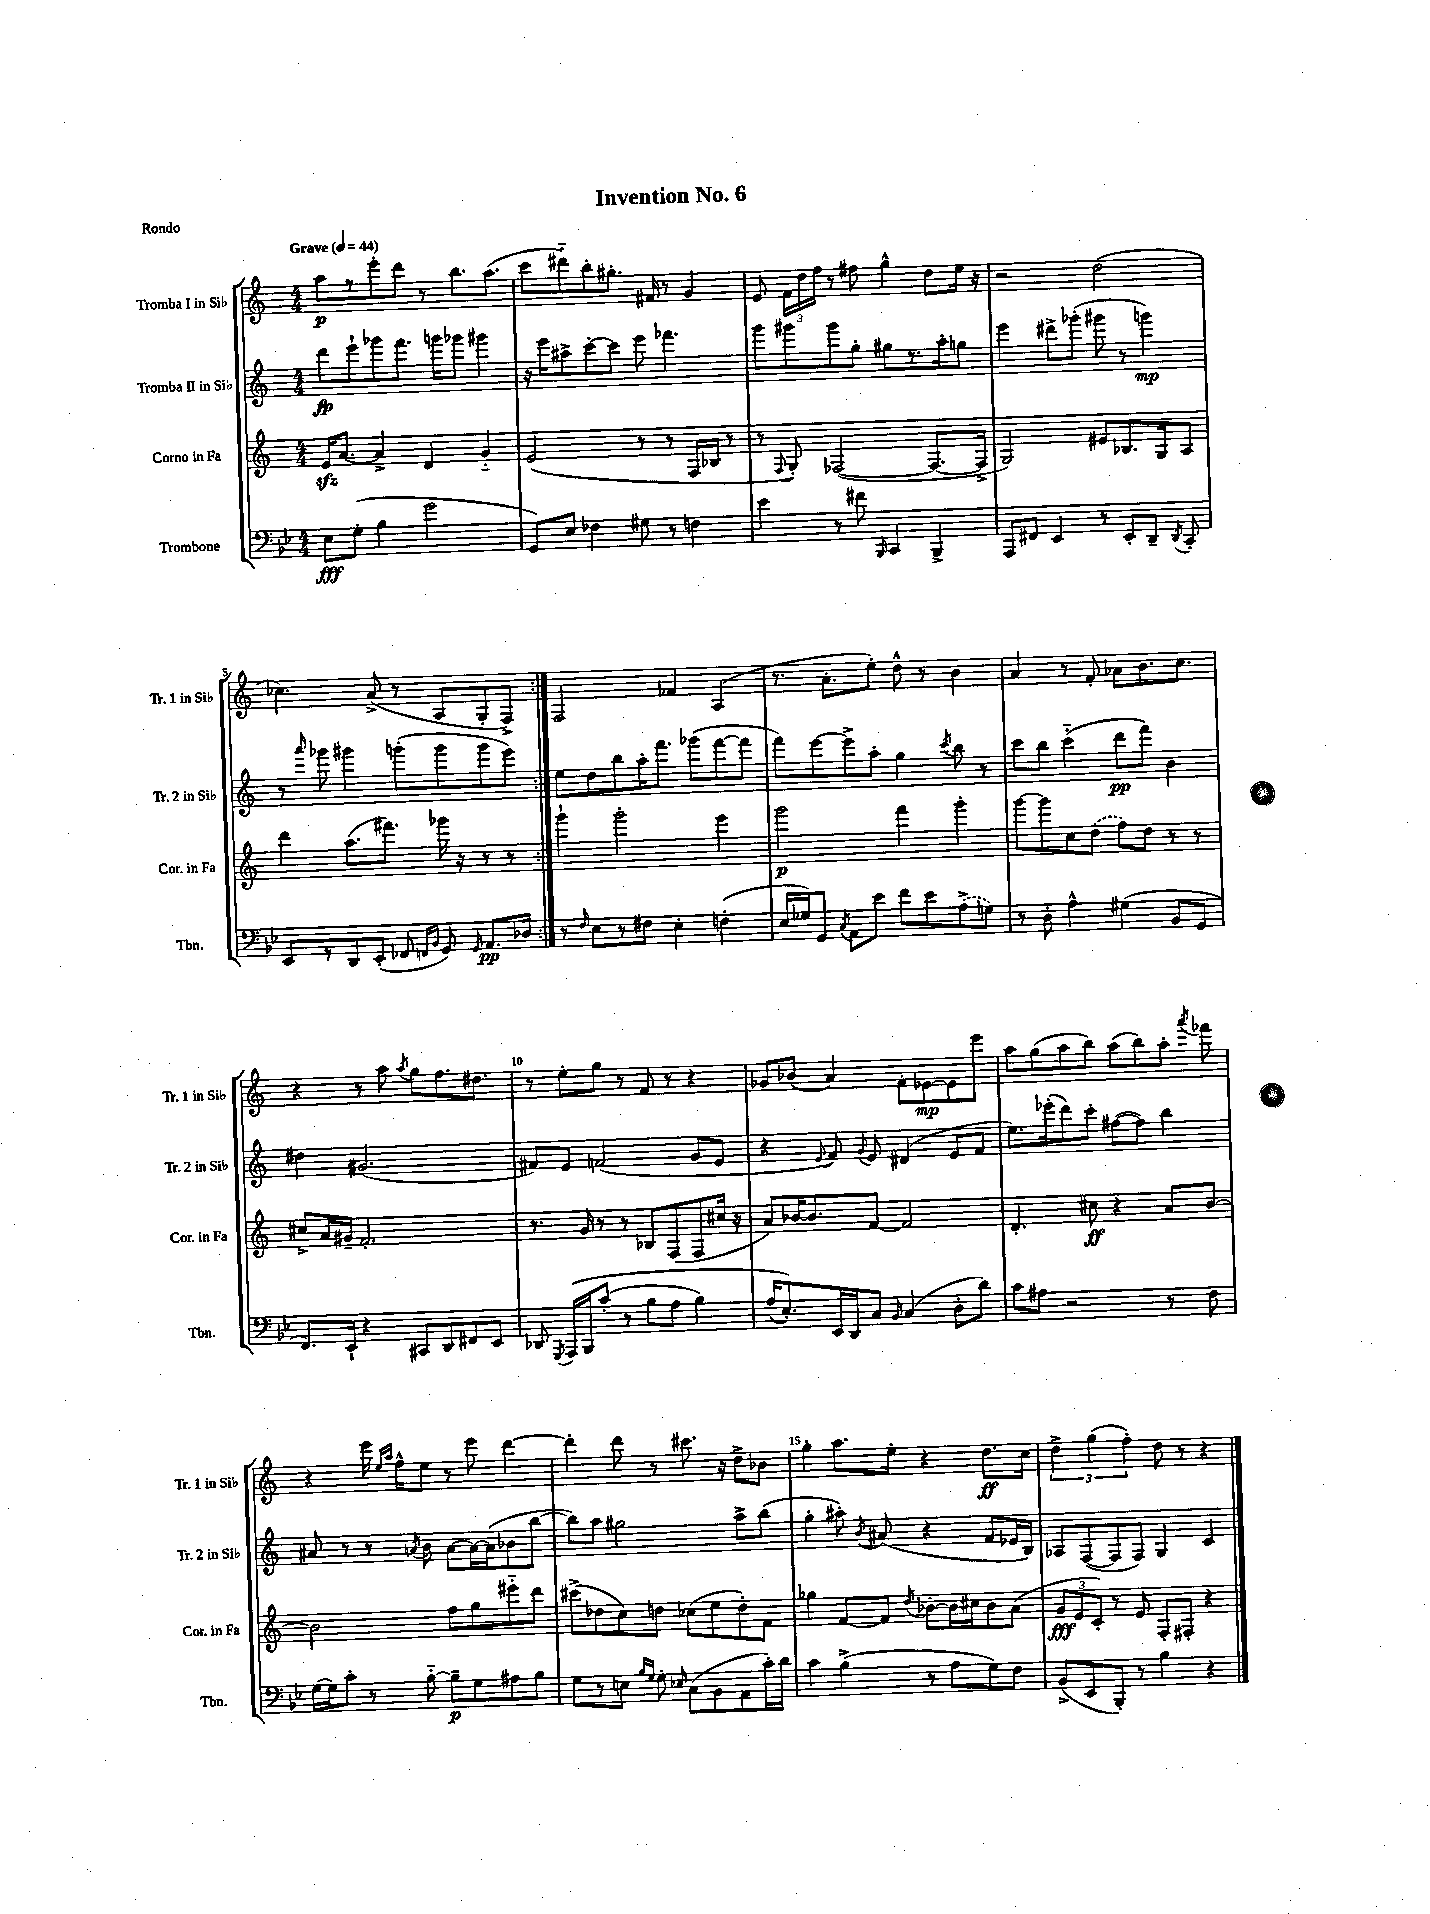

**kern	**kern	**kern	**kern
*staff4	*staff3	*staff2	*staff1
*clefF4	*clefG2	*clefG2	*clefG2
*k[b-e-]	*k[]	*k[]	*k[]
*M4/4	*M4/4	*M4/4	*M4/4
*MM44	*MM44	*MM44	*MM44
8E-	16e	8ddd	8aa
.	[8.a	.	.
(8G'	.	8eee`	8r
4B-	4a^]	8ggg-	8eee'
.	.	8.fff	8ddd
2g	4d	.	8r
.	.	16ggg	.
.	.	8ggg-	8.bb
.	4g'~	4ggg#	.
.	.	.	(8.aa
=	=	=	=
8GG)	(2e	16r	8ccc
.	.	16eee	.
8E-	.	8aa#^	8ddd#'~)
4F-	.	[8ccc'	8bb'
.	.	8ccc]	8.gg#'
8G#	8r	8eee	.
.	.	.	16f#
8r	8r	4.fff-	8r
4F	16F	.	4g
.	16B-	.	.
.	8r	.	.
=	=	=	=
4e-	8r	8ggg	8e
.	8qqF	.	.
.	8G')	8ggg#	24f
.	.	.	24dd
.	.	.	24ff
8r	([2F-	8ggg#	8r
8f#	.	8gg'	8ff#
16qqBBB-	.	.	.
4CC	.	8gg#	4gg^^
.	.	8.r	.
4BBB-^	8.F-_	.	8dd
.	.	16aa'	.
.	.	8gg	16ee
.	16F-^]	.	16r
=	=	=	=
8AAA	2G)	4eee	2r
8FF#	.	.	.
4EE-	.	8ddd#^	.
.	.	(8ggg-'	.
8r	8e#	8ggg#	(2dd
8EE-'	8.B-	8r	.
8DD~	.	4ggg)	.
.	16G	.	.
8qDD	.	.	.
8CC'	8A	.	.
=	=	=	=
8EE-	4ddd	8r	4.cc-)
.	.	16qqaaa	.
8r	.	8ggg-	.
8DD	(8.aa	4ggg#	.
(8EE-'	.	.	(8a^
.	8.fff#)	.	.
8FF-	.	(8ggg'	8r
16qqFF	.	.	.
16qqBB-	.	.	.
8GG)	16ggg-	8ggg	8A
.	16r	.	.
16qqGG	.	.	.
8.AA	8r	8ggg	8G'
.	8r	8eee)	8F^)
16D-	.	.	.
=:|!	=:|!	=:|!	=:|!
8r	4ggg`	8ee	2F
16qqF	.	.	.
8E-	.	8dd	.
8r	2ggg'	8bb	.
8F#	.	16aa'	.
.	.	8.fff	.
4E-'	.	.	4f-
.	.	(8ggg-	.
(4F'	4eee	[8fff	(4A
.	.	8fff]	.
=	=	=	=
16E-	2ggg	8fff)	8.r
16G-)	.	.	.
8GG	.	[8eee	.
.	.	.	8.a'
8qC	.	.	.
8AA	.	8eee^]	.
8e-	.	8aa'	8ee')
8f	4fff	4gg	8dd^^
8e-	.	.	8r
.	.	8qccc	.
(8A^	4ggg'	8bb	4b
8G)	.	8r	.
=	=	=	=
8r	[8ggg	8ccc	4a
8D'	8ggg]	8bb	.
4A^^	8cc	(4ccc'~	8r
.	(8dd	.	8f'
(4G#	8ff)	8ddd	8a-
.	8dd	8fff)	8.b
8BB-	8r	4b	.
.	.	.	8.cc
8GG	8r	.	.
=	=	=	=
8.FF)	8cc#^	4dd#	4r
.	16a	.	.
16EE-`	16g#~	.	.
4r	2.f'	(2.g#	8r
.	.	.	8aa
.	.	.	8qaa
8CC#	.	.	8gg
8DD	.	.	8.ff
8FF#	.	.	.
.	.	.	8.dd#
8EE-	.	.	.
=	=	=	=
8DD-	8.r	8f#)	8r
8qGGG	.	.	.
&(16AAA	.	8e	8ee'
16BBB-	16g	.	.
(8c'	8r	(2f	8gg
8r	8r	.	8r
8B-	8B-	.	8f
8A	(8F	.	8r
4B-)	8F	8g	4r
.	16cc#	8e	.
.	16r	.	.
=	=	=	=
(16A	8a)	4r	8g-
8.E-')&)	.	.	.
.	[16b-	.	(8b-
.	8.b-]	.	.
.	.	8qqe	.
16EE-	.	8f)	4a)
16DD	.	.	.
.	.	8qqg	.
8C	[8f	8e	.
16qqBB-	.	.	.
(4C	2f]	(4d#	8f'
.	.	.	[8e-
8D'	.	8e	8e-]
8d)	.	8f	8eee
=	=	=	=
8c	4.d'	8.ee)	8aa
8A#	.	.	(8gg
.	.	(16eee-'	.
2r	.	8ddd)	8aa
.	8cc#	8ccc'	8bb)
.	4r	([8ff#	(8aa
.	.	8ff#])	8bb)
8r	8a	4bb	8aa'
.	.	.	8qaaa
8F	[8b	.	8fff-
=	=	=	=
[16G	2b]	8a#	4r
16G]	.	.	.
8c'	.	8r	.
8r	.	8r	16eee
.	.	.	16qqee
.	.	.	16qqaa
.	.	.	16ff^^
.	.	8qa	.
[8B-'~	.	8b	8ee
8B-~]	8ff	[8a	8r
8G	8gg	16a_	8eee
.	.	(16a]	.
8A#	8eee#'~	8b-	[4ddd
8B-	8ddd	[8bb	.
=	=	=	=
8G	(8ccc#^	8bb])	4ddd']
8r	8dd-	8aa	.
8E	8cc)	2gg#	8ddd
16qqB-	.	.	.
16qqG	.	.	.
8G'	8dd	.	8r
16qqE-	.	.	.
(8C	(8cc-	.	8.ccc#
8BB-	8ee	.	.
.	.	.	16r
8AA	8dd')	8aa^	8dd^
16c')	8f	(8bb	8b-
16d	.	.	.
=	=	=	=
4c	4gg-	4gg'	4gg'
(4B-^	[8f	8aa#')	8.aa
.	.	8qb	.
.	8f]	(8a#	.
.	.	.	16ee'
.	8qdd	.	.
8r	[8b-'	4r	4r
8A	16b-]	.	.
.	16cc#	.	.
8G)	8b-	8f	8.dd
8F	(8a	16e-	.
.	.	16B)	16cc
=	=	=	=
(8BB-^	12g	8A-	6dd^
.	12e	.	.
8EE-	.	([8F	.
.	12c')	.	(6gg
8BBB-')	8r	8F]	.
.	.	.	6ff')
8r	8e	8F)	.
4B-	8F'	4G	8dd
.	8F#'	.	8r
4r	4r	4c	4r
==	==	==	==
*-	*-	*-	*-
